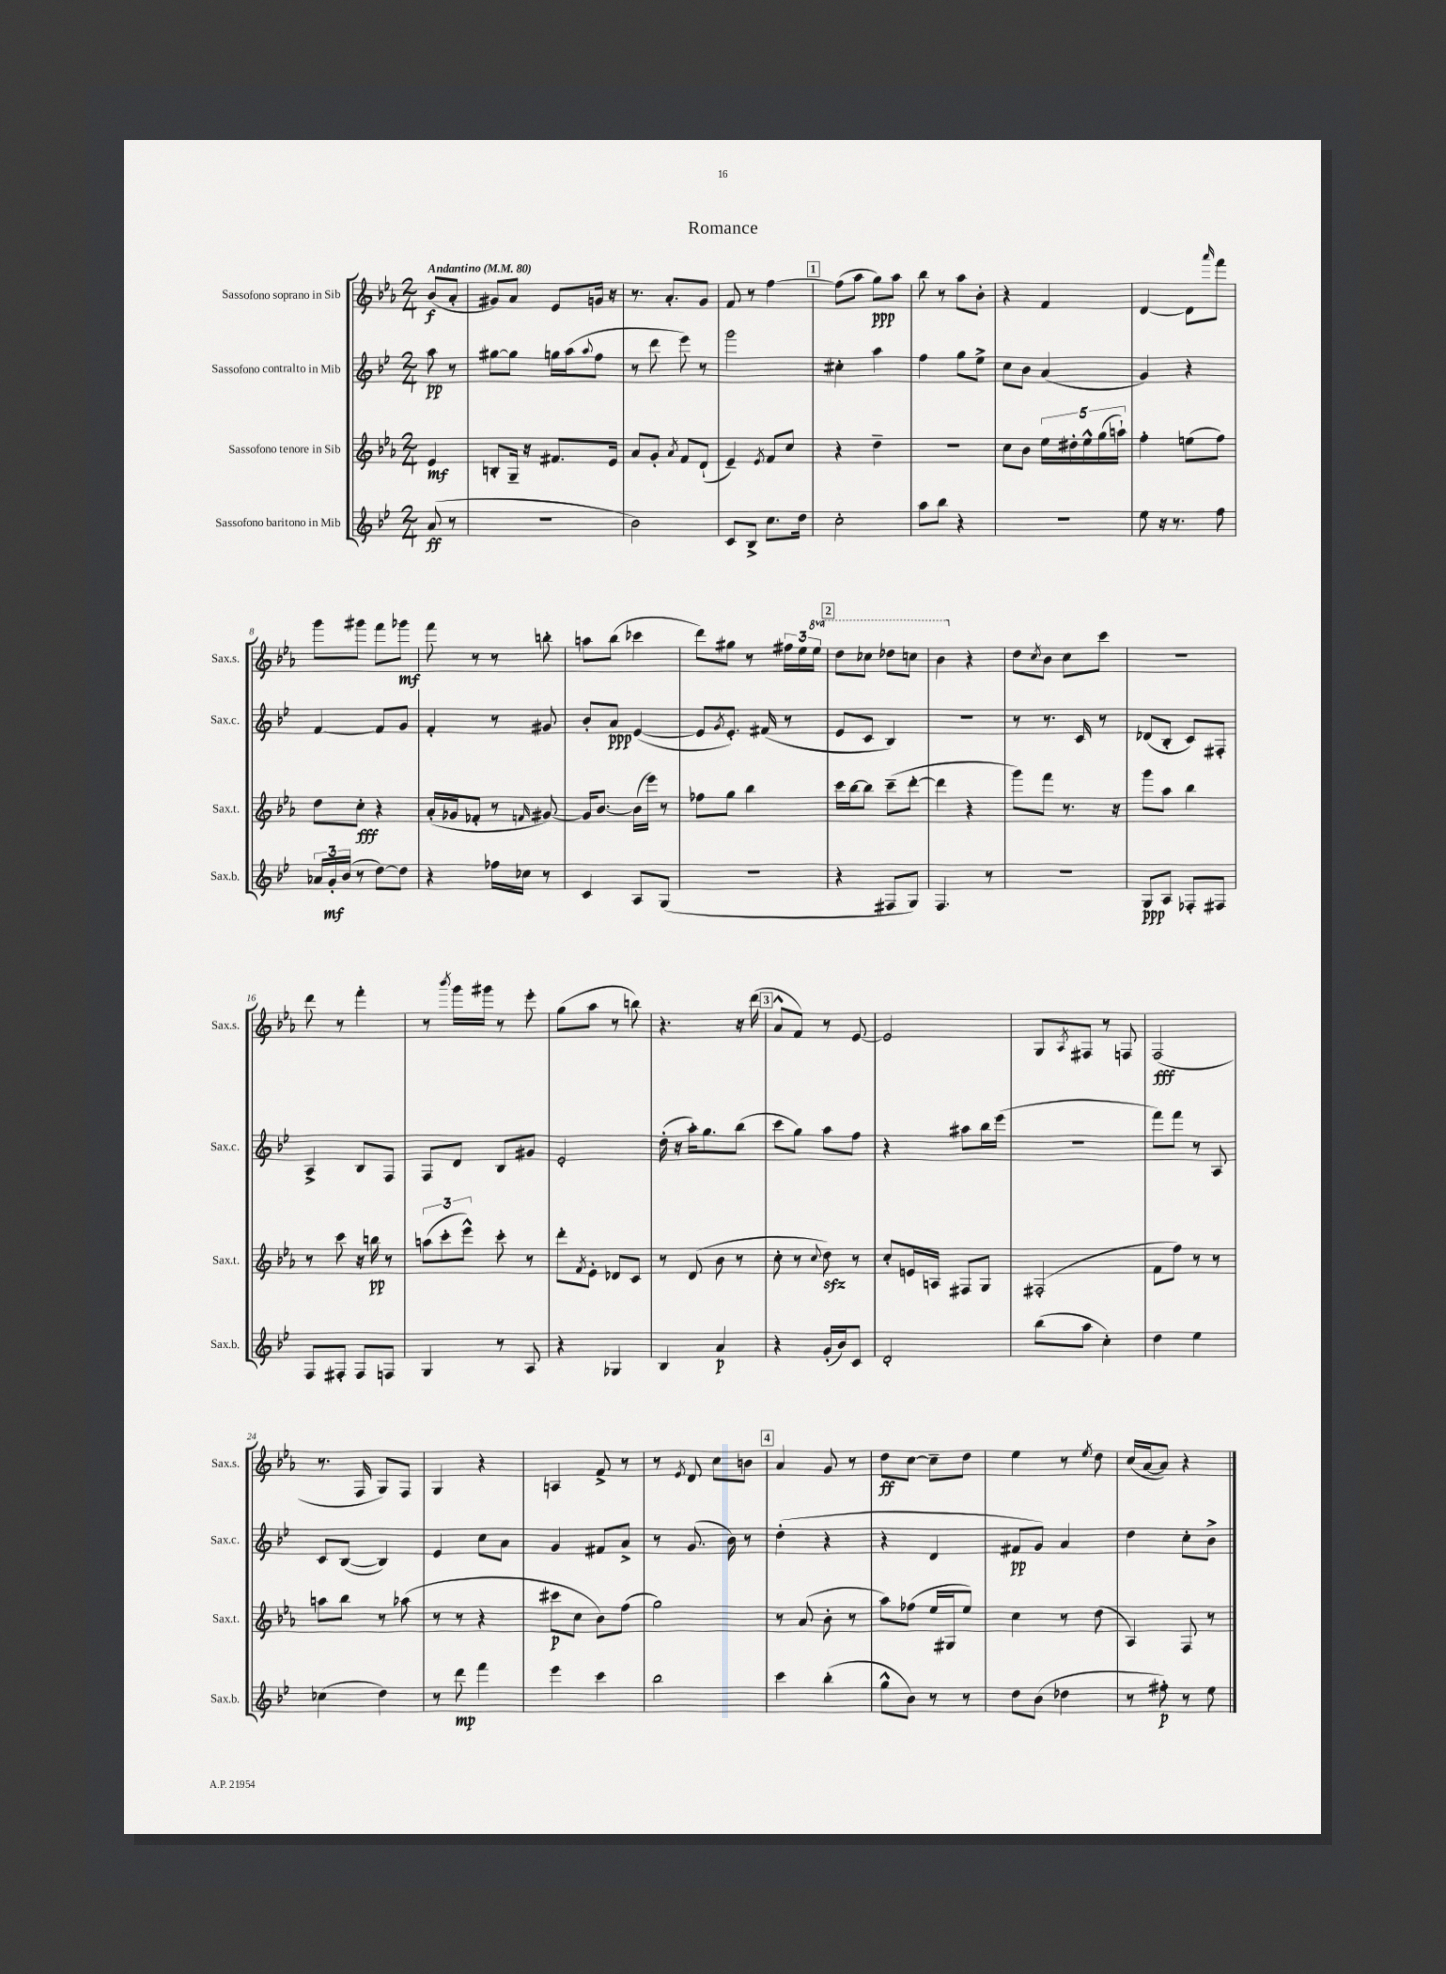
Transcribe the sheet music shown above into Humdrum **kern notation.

**kern	**dynam	**kern	**dynam	**kern	**dynam	**kern	**dynam
*part4	*part4	*part3	*part3	*part2	*part2	*part1	*part1
*staff4	*staff4	*staff3	*staff3	*staff2	*staff2	*staff1	*staff1
*I"Sassofono baritono in Mib	*	*I"Sassofono tenore in Sib	*	*I"Sassofono contralto in Mib	*	*I"Sassofono soprano in Sib	*
*I'Sax.b.	*	*I'Sax.t.	*	*I'Sax.c.	*	*I'Sax.s.	*
*clefG2	*	*clefG2	*	*clefG2	*	*clefG2	*
*k[b-e-]	*	*k[b-e-a-]	*	*k[b-e-]	*	*k[b-e-a-]	*
*M2/4	*	*M2/4	*	*M2/4	*	*M2/4	*
*MM80	*	*MM80	*	*MM80	*	*MM80	*
=	=	=	=	=	=	=	=
!	!	!	!	!	!	!LO:TX:a:B:t=Andantino	!
(8a/	ff	4e-/	mf	8aa\	pp	(8b-/L	f
8r	.	.	.	8r	.	8a-'/J	.
=1	=1	=1	=1	=1	=1	=1	=1
2r	.	8Bn'/L	.	[8gg#X\L	.	8g#X/L)	.
.	.	16G~/Jk	.	8gg#\J]	.	8a-/J	.
.	.	16r	.	.	.	.	.
.	.	8.f#X/L	.	16ggn\LL	.	8e-/L	.
.	.	.	.	(16aa\J	.	.	.
.	.	.	.	8qqaa/	.	.	.
.	.	.	.	8ff\J	.	16gn/Jk	.
.	.	16e-/Jk	.	.	.	16r	.
=2	=2	=2	=2	=2	=2	=2	=2
2b-\)	.	8a-/L	.	8r	.	8.r	.
.	.	8g'/J	.	8ddd\	.	.	.
.	.	.	.	.	.	8.a-'/L	.
.	.	8qa-/	.	.	.	.	.
.	.	8f/L	.	8eee-\)	.	.	.
.	.	(8d`/J	.	8r	.	8g/J	.
=3	=3	=3	=3	=3	=3	=3	=3
8c/L	.	4e-~/)	.	2ggg\	.	8f/	.
8B-^/J	.	.	.	.	.	8r	.
.	.	8qe-/	.	.	.	.	.
8.cc\L	.	8f/L	.	.	.	[4ff\	.
.	.	8cc/J	.	.	.	.	.
16dd\Jk	.	.	.	.	.	.	.
!!LO:REH:place=s1:t=1
=4	=4	=4	=4	=4	=4	=4	=4
2cc'\	.	4r	.	4cc#X'\	.	(8ff\L]	.
.	.	.	.	.	.	8aa-\J	.
.	.	4dd~\	.	4aa\	.	8gg\L)	ppp
.	.	.	.	.	.	8aa-\J	.
=5	=5	=5	=5	=5	=5	=5	=5
8aa\L	.	2r	.	4ff\	.	8bb-\	.
8bb-\J	.	.	.	.	.	8r	.
4r	.	.	.	8gg\L	.	8aa-\L	.
.	.	.	.	8ee-^\J	.	8b-'\J	.
=6	=6	=6	=6	=6	=6	=6	=6
2r	.	8cc\L	.	8cc\L	.	4r	.
.	.	8b-\J	.	8b-\J	.	.	.
.	.	20ee-\LL	.	(4a/	.	4f/	.
.	.	20dd#X'\	.	.	.	.	.
.	.	20ee-^^\	.	.	.	.	.
.	.	(20gg\	.	.	.	.	.
.	.	20aan`\JJ)	.	.	.	.	.
=7	=7	=7	=7	=7	=7	=7	=7
8ee-\	.	4ff'\	.	4g/)	.	[4d/	.
16r	.	.	.	.	.	.	.
8.r	.	.	.	.	.	.	.
.	.	(8een\L	.	4r	.	8d\L]	.
.	.	.	.	.	.	16qqaaa-/	.
8ff\	.	8ff\J)	.	.	.	8fff\J	.
!!LO:LB:g=z
=8	=8	=8	=8	=8	=8	=8	=8
24a-X/LL	.	8dd\L	.	[4f/	.	8ggg\L	.
24g'/	mf	.	.	.	.	.	.
(24b-/JJ	.	.	.	.	.	.	.
8r	.	8cc'\J	fff	.	.	8ggg#X\J	.
[8dd\L)	.	4r	.	8f/L]	.	8fff\L	.
8dd\J]	.	.	.	8g/J	.	8ggg-X\J	mf
=9	=9	=9	=9	=9	=9	=9	=9
4r	.	(16a-'/LL	.	4f'/	.	8fff\	.
.	.	16g-X/J	.	.	.	.	.
.	.	8f-X'/J	.	.	.	8r	.
16ff-X\LL	.	8r	.	8r	.	8r	.
16cc-X\JJ	.	.	.	.	.	.	.
.	.	16qqfn/	.	.	.	.	.
8r	.	[8g#X/)	.	8g#X/	.	8bbn'\	.
=10	=10	=10	=10	=10	=10	=10	=10
4c/	.	16g#/KL]	.	8b-'/L	.	8aan\L	.
.	.	[8.b-/J	.	.	.	.	.
.	.	.	.	8a/J	ppp	(8bb-\J	.
8A/L	.	(16b-\LL]	.	([4e-/	.	4ccc-X\	.
.	.	16eee-\JJ)	.	.	.	.	.
(8G/J	.	8r	.	.	.	.	.
=11	=11	=11	=11	=11	=11	=11	=11
2r	.	8ff-X\L	.	8e-/L]	.	8ddd\L)	.
.	.	.	.	8qg/	.	.	.
.	.	8gg\J	.	8.e-'/J)	.	8gg#X\J	.
.	.	4bb-\	.	.	.	8r	.
.	.	.	.	(16f#X/	.	.	.
.	.	.	.	8r	.	24ff#X\LL	.
.	.	.	.	.	.	24ee-\	.
*	*	*	*	*	*	*8va	*
.	.	.	.	.	.	24eee-\JJ	.
!!LO:REH:place=s1:t=2
=12	=12	=12	=12	=12	=12	=12	=12
4r	.	16ccc\LL	.	8e-/L	.	8ddd\L	.
.	.	[16bb-\J	.	.	.	.	.
.	.	8bb-\J]	.	8c/J	.	8ccc-X\J	.
8F#X/L	.	(8ccc~\L	.	4B-/)	.	8ddd-X\L	.
8G/J)	.	[8ddd'\J	.	.	.	8cccn\J	.
=13	=13	=13	=13	=13	=13	=13	=13
4.F/	.	4ddd\]	.	2r	.	4bb-\	.
*	*	*	*	*	*	*X8va	*
.	.	4r	.	.	.	4r	.
8r	.	.	.	.	.	.	.
=14	=14	=14	=14	=14	=14	=14	=14
2r	.	8ggg\L)	.	8r	.	8dd\L	.
.	.	.	.	.	.	8qcc/	.
.	.	8fff\J	.	8.r	.	8b-\J	.
.	.	8.r	.	.	.	8cc\L	.
.	.	.	.	16c/	.	.	.
.	.	.	.	8r	.	8ccc\J	.
.	.	16r	.	.	.	.	.
=15	=15	=15	=15	=15	=15	=15	=15
8G/L	ppp	8ggg\L	.	(8d-X/L	.	2r	.
8A/J	.	8aa-\J	.	8B-'/J	.	.	.
8F-X'/L	.	4bb-\	.	8c/L)	.	.	.
8F#X/J	.	.	.	8F#X'/J	.	.	.
!!LO:LB:g=z
=16	=16	=16	=16	=16	=16	=16	=16
8F/L	.	8r	.	4A^/	.	8ddd\	.
8F#X'/J	.	8ccc\	.	.	.	8r	.
8F#/L	.	16r	.	8B-/L	.	4fff'\	.
.	.	16bbn\	pp	.	.	.	.
8Fn/J	.	8r	.	8F/J	.	.	.
=17	=17	=17	=17	=17	=17	=17	=17
4G/	.	(12aan\L	.	8F/L	.	8r	.
.	.	12ccc'\	.	.	.	.	.
.	.	.	.	.	.	8qbbb-/	.
.	.	.	.	8d/J	.	16ggg\LL	.
.	.	12eee-^^\J)	.	.	.	.	.
.	.	.	.	.	.	16ggg#X\JJ	.
8r	.	8ccc'\	.	8B-/L	.	8r	.
8A/	.	8r	.	8g#X/J	.	8eee-'\	.
=18	=18	=18	=18	=18	=18	=18	=18
4r	.	8ddd'\L	.	2e-'/	.	(8gg\L	.
.	.	8qf/	.	.	.	.	.
.	.	8e-'\J	.	.	.	8aa-\J	.
4G-X/	.	8d-X/L	.	.	.	8r	.
.	.	8c/J	.	.	.	8bbn\)	.
=19	=19	=19	=19	=19	=19	=19	=19
4B-/	.	8r	.	(16dd'\	.	4.r	.
.	.	.	.	16r	.	.	.
.	.	(8d/	.	16aa'\KL)	.	.	.
.	.	.	.	8.gg\	.	.	.
4a/	p	8b-\	.	.	.	.	.
.	.	8r	.	(8bb-\J	.	16r	.
.	.	.	.	.	.	(16ddd\	.
!!LO:REH:place=s1:t=3
=20	=20	=20	=20	=20	=20	=20	=20
4r	.	8cc'\	.	8ccc\L	.	8a-^^/L	.
.	.	8r	.	8gg\J)	.	8f/J)	.
.	.	8qqcc/	.	.	.	.	.
(16g'/LL	.	8ddzz\)	.	8aa\L	.	8r	.
16b-/J)	.	.	.	.	.	.	.
8c/J	.	8r	.	8ff\J	.	[8e-/	.
=21	=21	=21	=21	=21	=21	=21	=21
2d'/	.	8cc'/L	.	4r	.	2e-/]	.
.	.	16en/L	.	.	.	.	.
.	.	16An/JJ	.	.	.	.	.
.	.	8F#X/L	.	8aa#X\L	.	.	.
.	.	8G/J	.	16bb-\L	.	.	.
.	.	.	.	(16eee-\JJ	.	.	.
=22	=22	=22	=22	=22	=22	=22	=22
(8bb-\L	.	(2F#X'/	.	2r	.	8G/L	.
.	.	.	.	.	.	8qA-/	.
8aa\J	.	.	.	.	.	8F#X/J	.
4cc'\)	.	.	.	.	.	8r	.
.	.	.	.	.	.	8Fn/	.
=23	=23	=23	=23	=23	=23	=23	=23
4dd\	.	8f\L	.	8fff\L)	.	(2F/	fff
.	.	8ff\J)	.	8fff\J	.	.	.
4ee-\	.	8r	.	8r	.	.	.
.	.	8r	.	8A/	.	.	.
!!LO:LB:g=z
=24	=24	=24	=24	=24	=24	=24	=24
(4cc-X\	.	8aan\L	.	8c/L	.	8.r	.
.	.	8bb-\J	.	([8B-/J	.	.	.
.	.	.	.	.	.	16F/	.
4dd\)	.	8r	.	4B-/])	.	8G/L)	.
.	.	(8aa-X\	.	.	.	8F/J	.
=25	=25	=25	=25	=25	=25	=25	=25
8r	.	8r	.	4e-/	.	4G/	.
8ddd\	mp	8r	.	.	.	.	.
4fff\	.	4r	.	8cc\L	.	4r	.
.	.	.	.	8a\J	.	.	.
=26	=26	=26	=26	=26	=26	=26	=26
4eee-\	.	8ccc#X\L	p	4g/	.	4An/	.
.	.	8cc\J	.	.	.	.	.
4ccc\	.	8b-\L)	.	8f#X/L	.	8f^/	.
.	.	(8ff\J	.	8a^/J	.	8r	.
=27	=27	=27	=27	=27	=27	=27	=27
2bb-\	.	2gg\)	.	8r	.	8r	.
.	.	.	.	.	.	8qe-/	.
.	.	.	.	(8.g/	.	8d/	.
.	.	.	.	.	.	8cc\L	.
.	.	.	.	16b-\)	.	.	.
.	.	.	.	8r	.	8bn\J	.
!!LO:REH:place=s1:t=4
=28	=28	=28	=28	=28	=28	=28	=28
4ccc\	.	8r	.	(4dd'\	.	4a-/	.
.	.	(8a-/	.	.	.	.	.
(4bb-'\	.	8b-'\	.	4r	.	8g/	.
.	.	8r	.	.	.	8r	.
=29	=29	=29	=29	=29	=29	=29	=29
8gg^^\L	.	8aa-\L)	.	4r	.	8dd\L	ff
8b-\J)	.	(8ff-X\J	.	.	.	[8cc\J	.
8r	.	16ee-/LL	.	4d/	.	8cc~\L]	.
.	.	16G#X/J	.	.	.	.	.
8r	.	8ee-/J)	.	.	.	8dd\J	.
=30	=30	=30	=30	=30	=30	=30	=30
8dd\L	.	4cc\	.	8f#X/L	pp	4ee-\	.
(8b-\J	.	.	.	8g/J)	.	.	.
4dd-X\	.	8r	.	4a/	.	8r	.
.	.	.	.	.	.	8qee-/	.
.	.	(8dd\	.	.	.	8dd\	.
=31	=31	=31	=31	=31	=31	=31	=31
8r	.	4A-/)	.	4dd\	.	(16cc/LL	.
.	.	.	.	.	.	[16a-/J	.
8ff#X'\)	p	.	.	.	.	8a-/J])	.
8r	.	8F/	.	8cc'\L	.	4r	.
8ee-\	.	8r	.	8b-^\J	.	.	.
==	==	==	==	==	==	==	==
*-	*-	*-	*-	*-	*-	*-	*-
